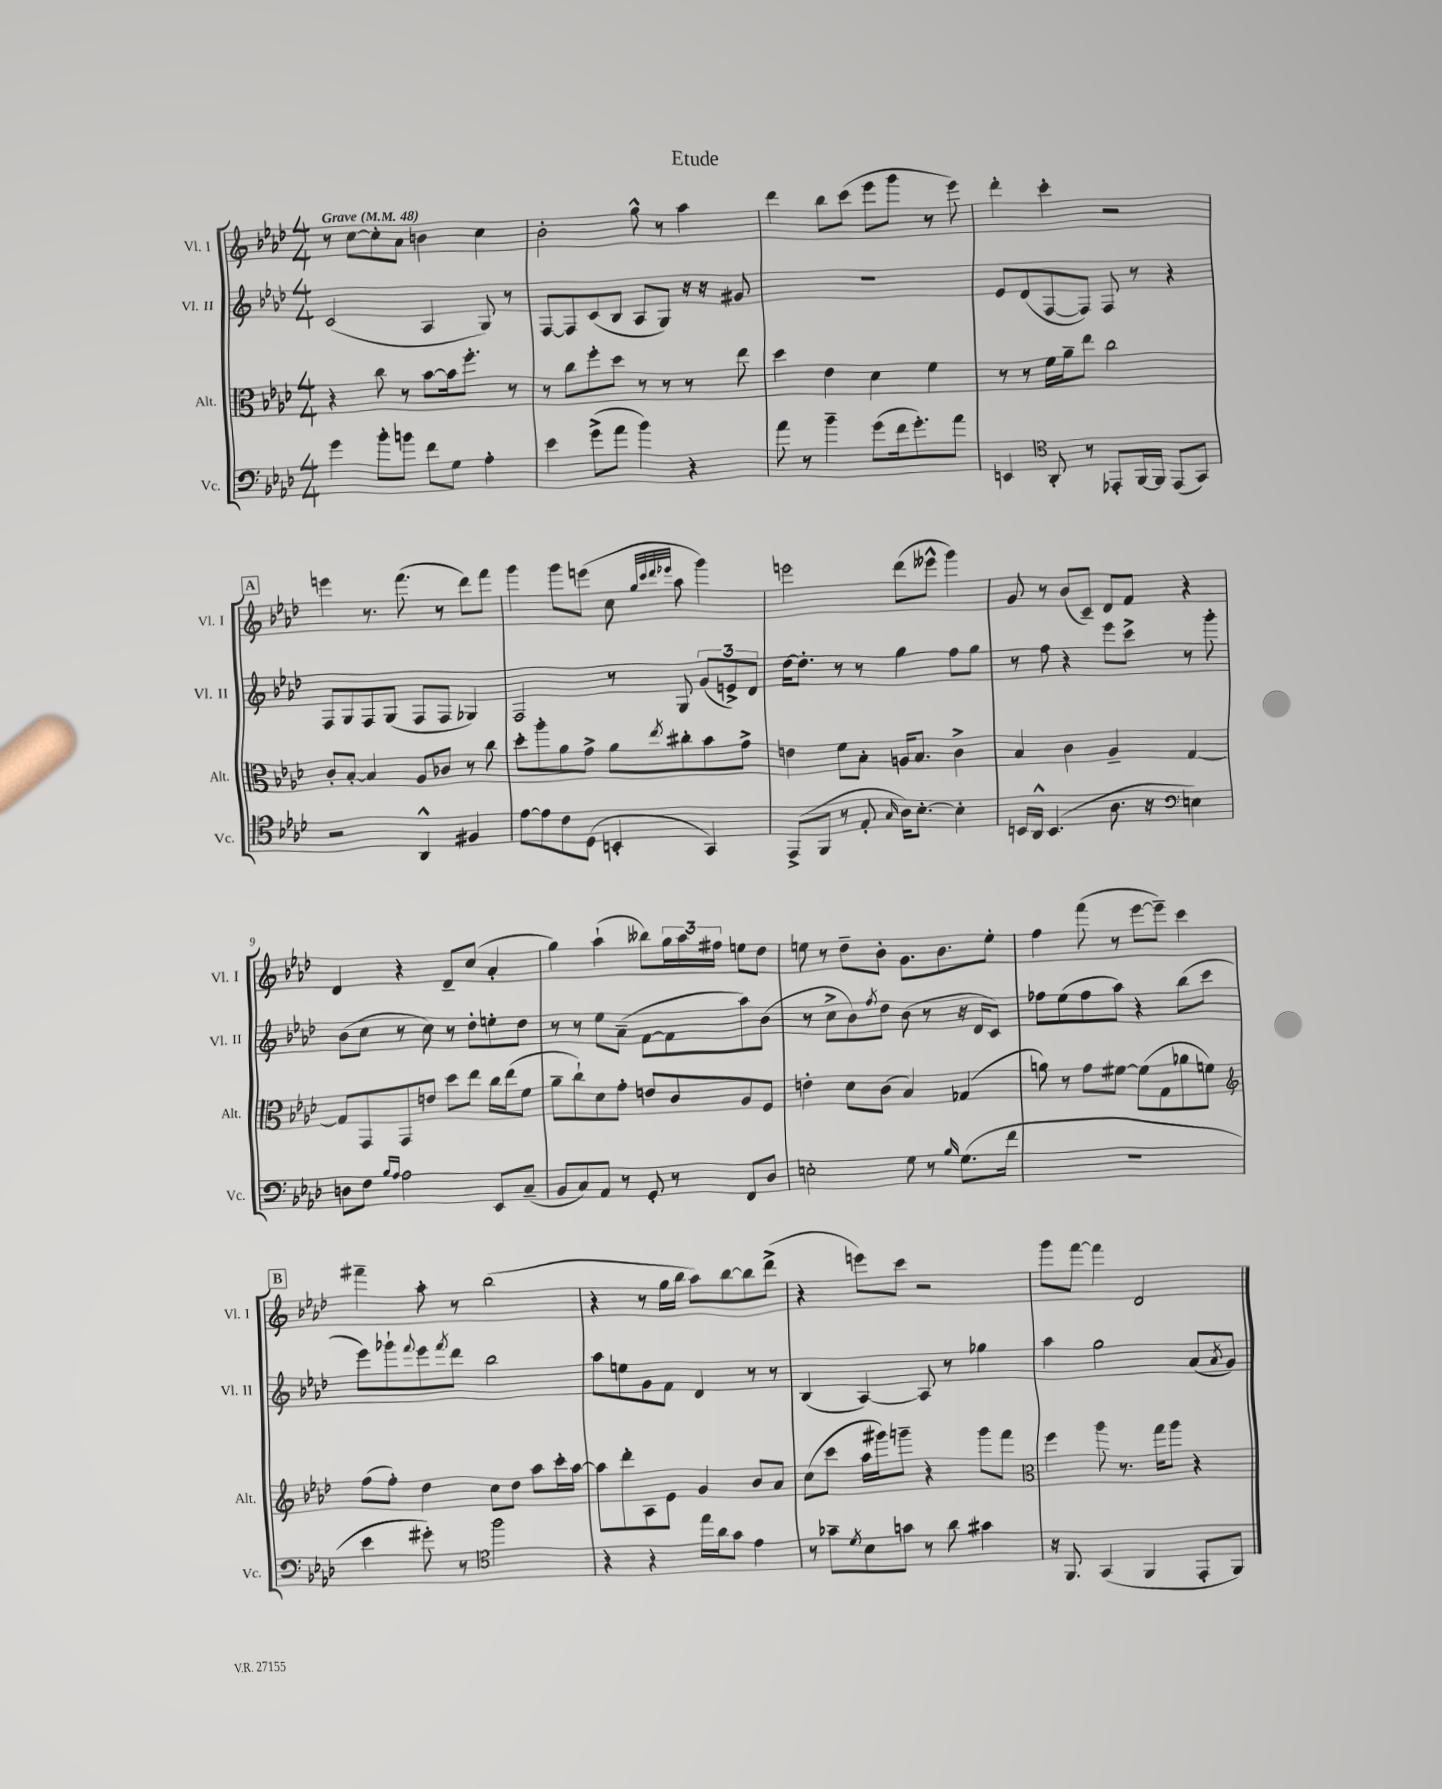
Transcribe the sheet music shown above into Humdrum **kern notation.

**kern	**kern	**kern	**kern
*staff4	*staff3	*staff2	*staff1
*clefF4	*clefC3	*clefG2	*clefG2
*k[b-e-a-d-]	*k[b-e-a-d-]	*k[b-e-a-d-]	*k[b-e-a-d-]
*M4/4	*M4/4	*M4/4	*M4/4
*MM48	*MM48	*MM48	*MM48
4g	4r	(2c	8r
.	.	.	[8cc
8b-'	8cc	.	8cc']
8b	8r	.	8a-
8f	[8b-	4A-	4b
8G	16b-]	.	.
.	8.ff'	.	.
4A-'	.	8G)	4cc
.	8r	8r	.
=	=	=	=
4e-	8r	[8F	2b-'
.	8cc	8F]	.
(8g^	8ff'	(8c	.
8a-	8dd-	8B-	.
4b-)	8r	8A-	8gg^^
.	8r	8G)	8r
4r	8r	16r	4aa-
.	.	16r	.
.	8ee-	8g#	.
=	=	=	=
8a-	4dd-	1r	4ddd-
8r	.	.	.
4b-~	4e-	.	8bb-
.	.	.	(8ccc
(8g	4d-	.	8eee-
16f	.	.	8ggg
8.g')	.	.	.
.	4f	.	8r
8a-	.	.	8eee-)
=	=	=	=
4EE	8r	8e-	4ddd-'
.	8r	(8d-	.
*clefC4	*	*	*
8AA-'	16f	[8F	4ccc'
.	16a-~	.	.
8r	8ee-	8F])	.
8EE-'	2cc	8F	2r
[16FF	.	8r	.
16FF]	.	.	.
(8EE-	.	4r	.
8GG)	.	.	.
=	=	=	=
2r	8c'	8F	4eee
.	[8B-'	8G	.
.	4B-]	8F	8.r
.	.	(8G	.
.	.	.	(8.fff
4AA-^^	8A-	8F	.
.	8c-	8F	8r
4F#	8r	4G-)	8ddd-)
.	8cc	.	8fff
=	=	=	=
[8e-	8dd-'	2F	4ggg
8e-]	8aa-'	.	.
8c	8a-	.	8ggg
(8D-	8g^	.	(8eee
4BB'	8a-	8r	8cc
.	.	.	32qqgg
.	.	.	32qqccc
.	.	.	32qqddd-
.	8qee-	.	32qqeee-
.	8cc#'	8G	8aa-
4GG)	8b-	(12g	4ggg)
.	.	12e^)	.
.	8g^	.	.
.	.	12d-	.
=	=	=	=
(8EE-^	4e	[16dd-	2eee
.	.	8.dd-']	.
8FF	.	.	.
8r	8f	8r	.
8E-'	8B-'	8r	.
16qqG	.	.	.
16A-)	16A	4gg	(8ddd-
[8.B-'	8.B-	.	.
.	.	.	8eee--^^
4B-']	4c^	8ff	4ggg)
.	.	8gg	.
=	=	=	=
16BB	4B-	8r	8g
16AA-^^	.	.	.
(4.BB	.	8ff	8r
.	4c	4r	(8b-
.	.	.	8c~)
8.A-	4A-~	8eee-	8d-
.	.	8ccc^	8f
16r	.	.	.
*clefF4	*	*	*
4E)	[4G	8r	4r
.	.	8ggg'	.
=	=	=	=
8D	8G]	(8b-	4d-
8F	8GG	8cc	.
16qqB-	.	.	.
16qqA-	.	.	.
2A-	8GG	8r	4r
.	8e	8cc)	.
.	8dd-	8r	8d-~
.	8ee-	8dd-'	(8cc
8EE-	16cc	8ee'	4a-'
.	(16ee-	.	.
(8C~	8f	8dd-	.
=	=	=	=
8BB-	8a-~	8r	4gg)
8C)	8cc`)	8r	.
8AA-	8d-	8ee-	(4aa-`
8r	8g'	(8a-~	.
8GG'	8e	[8f	8bb--)
8r	8c	8f]	24gg
.	.	.	24aa-
.	.	.	24ff#
8FF	8A-	8aa-)	8ee
8D-	8F	(8b-	8dd-
=	=	=	=
2E'	4e'	8r	8ee
.	.	8cc^	8r
.	8d-	8b-)	8dd-~
.	.	8qff	.
.	(8c	8dd-	8b-'
8G	4B-)	(8b-	8.g
8r	.	8r	.
.	.	.	8.b-
16qqB-	.	.	.
(8.G	(4G-	16r	.
.	.	16d-	.
.	.	8c)	8ee'
16f	.	.	.
=	=	=	=
1r	8a)	8ff-	4ff
.	8r	(8ee-	.
.	8g	8ff-	(8fff
.	[8f#	8aa-)	8r
.	(8f#]	4r	[8eee-
.	8G	.	8eee-~])
.	8a-	(8bb-	4ccc
.	8f)	8ccc	.
=	=	=	=
*	*clefG2	*	*
4e-	(8ff	8eee-)	4fff#~
.	8ff')	8ggg-`	.
.	.	8qqfff	.
8g#')	4dd-	8eee-	8aa-'
.	.	8qfff	.
8r	.	8ddd-	8r
*clefC4	*	*	*
2ff	8cc	2bb-	(2bb-
.	8dd-	.	.
.	8aa-	.	.
.	16ccc'	.	.
.	[16aa-	.	.
=	=	=	=
4r	8aa-]	8aa-	4r
.	8ddd-'	8ee	.
4r	8A-	8g	8r
.	8e-	8f	16gg
.	.	.	16bb-
16ee-	4g	4d-	8aa-)
16a-	.	.	.
8g	.	.	[8bb-
4e-	8b-	8r	8bb-]
.	8a-	8r	(8ddd-^
=	=	=	=
8r	(8cc	(4B-	4r
8g-~	8ccc	.	.
8qd-	.	.	.
8B-	16aa-	[4A-)	8eee)
.	16ggg#)	.	.
8g	8ggg~	.	8ccc
8r	4r	8A-]	2r
8a-	.	8r	.
4g#	8ggg	4gg-	.
.	8fff	.	.
=	=	=	=
*	*clefC3	*	*
16r	4ff	4aa-	8ggg
8.FF	.	.	.
.	.	.	[8fff
(4GG	8aa-	2gg	4fff]
.	8.r	.	.
4FF	.	.	2d-
.	16gg	.	.
.	8aa-	.	.
8EE-'	4r	(8a-	.
.	.	8qa-	.
8FF)	.	8g)	.
==	==	==	==
*-	*-	*-	*-
